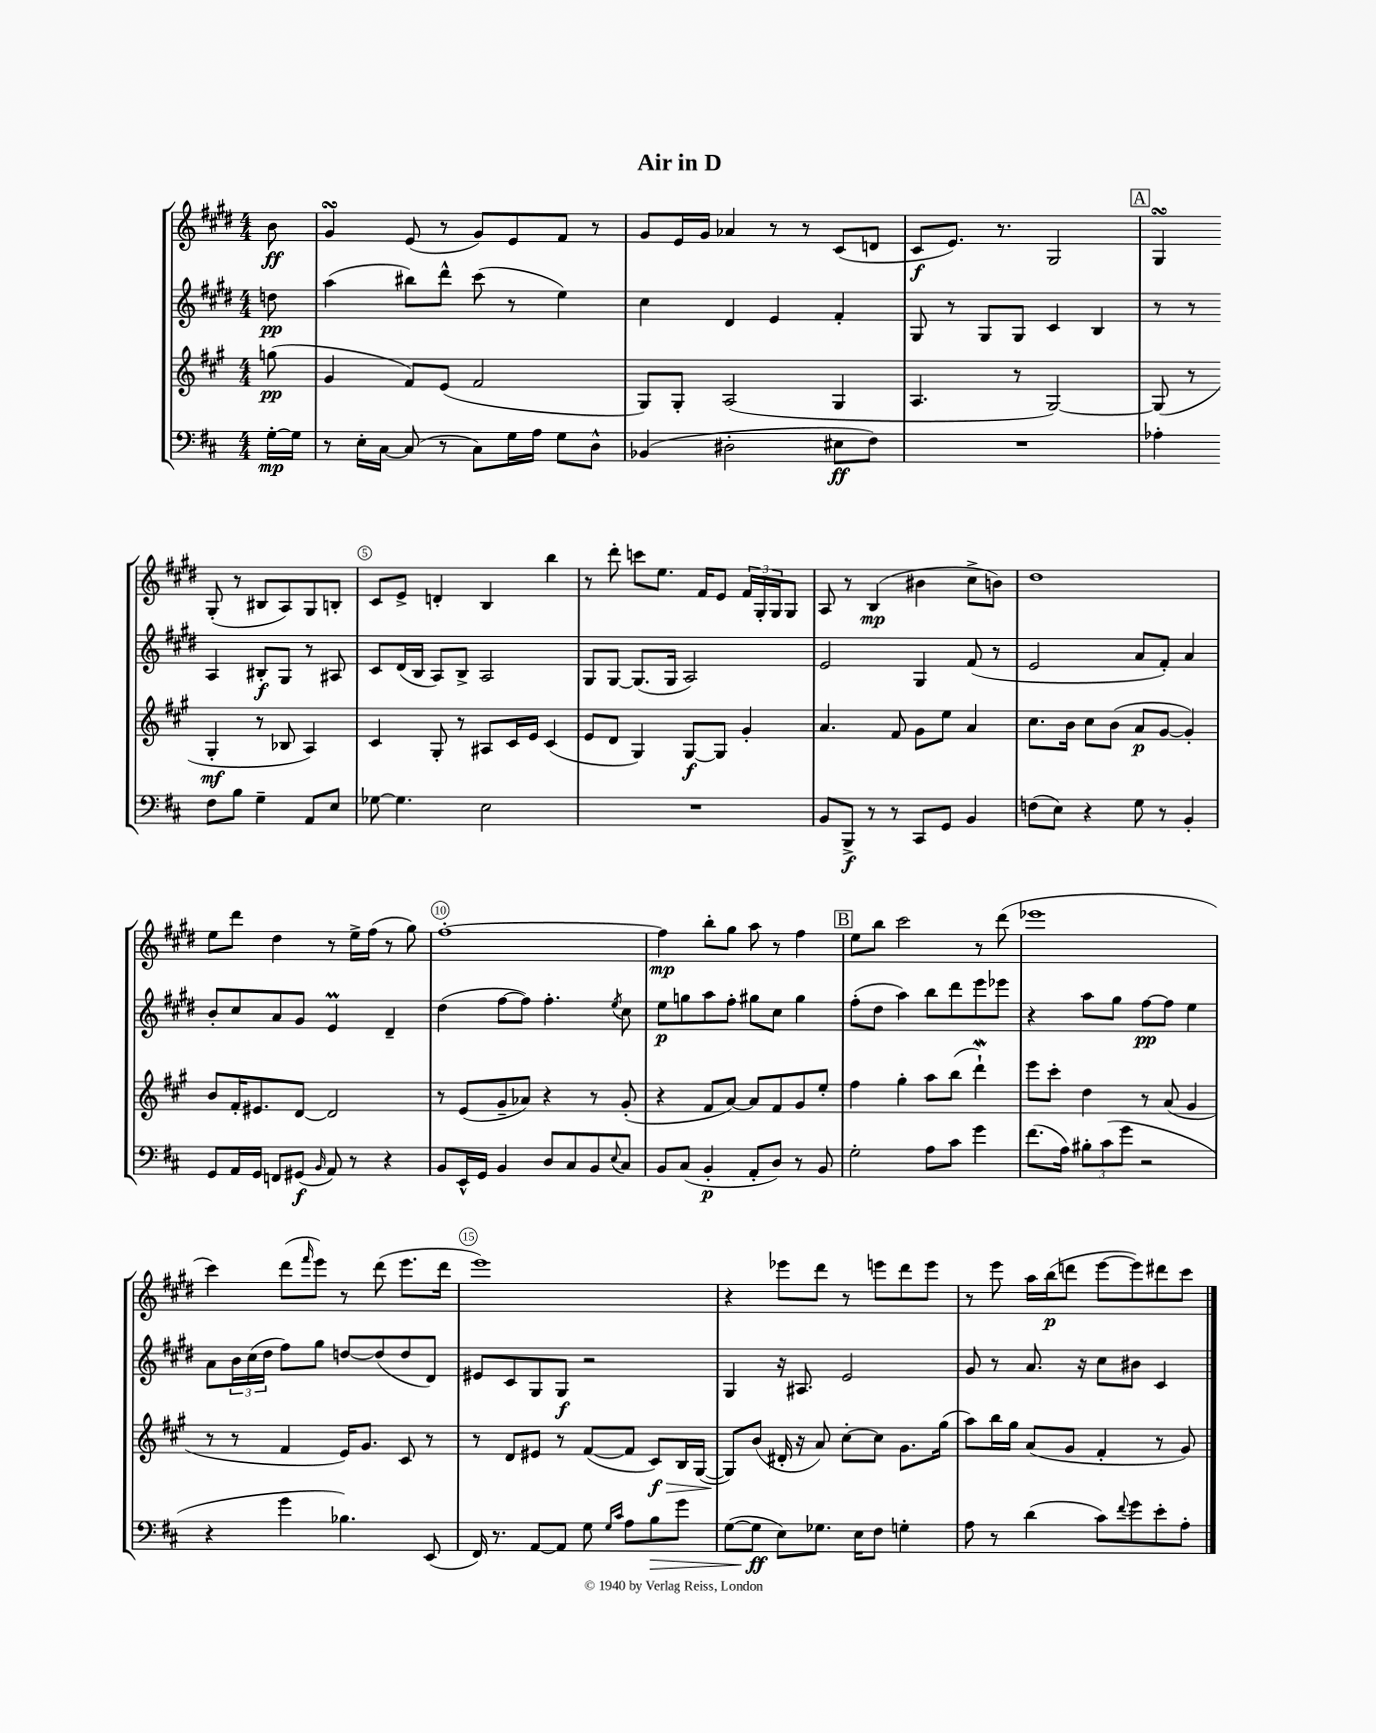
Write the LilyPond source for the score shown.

\header { title = "Air in D" }
<<
\new StaffGroup <<
\new Staff = "s0" {
    \clef treble \key e \major \numericTimeSignature \time 4/4 \partial 8
    b'8\ff |
    gis'4\turn e'8( r8 gis'8) e'8 fis'8 r8 |
    gis'8 e'16 gis'16 aes'4 r8 r8 cis'8( d'8 |
    cis'8\f e'8.) r8. gis2 |
    \mark \markup { \box "A" } gis4\turn gis8-.( r8 bis8 a8) gis8 b8-. |
    cis'8 e'8-> d'4-. b4 b''4 |
    r8 dis'''8-. c'''8 e''8. fis'16 e'8 \tuplet 3/2 { fis'16 gis16-. gis16 } gis8 |
    a8 r8 b4\mp( bis'4 cis''8-> b'8) |
    dis''1 |
    e''8 dis'''8 dis''4 r8 e''16-> fis''16( r8 gis''8) |
    fis''1~-. |
    fis''4\mp b''8-. gis''8 a''8 r8 fis''4 |
    \mark \markup { \box "B" } e''8 b''8 cis'''2 r8 dis'''8( |
    ees'''1 |
    cis'''4) dis'''8( \grace { fis'''16 } e'''8) r8 dis'''8( e'''8. dis'''16 |
    e'''1) |
    r4 ees'''8 dis'''8 r8 e'''8 dis'''8 e'''8 |
    r8 e'''8 a''16 b''16\p( d'''8 e'''8~ e'''8) dis'''8 cis'''8 \bar "|." |
}
\new Staff = "s1" {
    \clef treble \key e \major \numericTimeSignature \time 4/4 \partial 8
    d''8\pp |
    a''4( bis''8) dis'''8-^ cis'''8( r8 e''4) |
    cis''4 dis'4 e'4 fis'4-. |
    gis8 r8 gis8 gis8 cis'4 b4 |
    \mark \markup { \box "A" } r8 r8 a4 bis8-.\f gis8 r8 ais8 |
    cis'8 dis'16( b16 a8) b8-> a2 |
    gis8 gis8~ gis8.( gis16 a2) |
    e'2 gis4 fis'8( r8 |
    e'2 a'8 fis'8-.) a'4 |
    b'8-. cis''8 a'8 gis'8 e'4\prall dis'4-- |
    dis''4( fis''8~ fis''8) fis''4.-. \acciaccatura { e''8 } cis''8 |
    e''8\p g''8 a''8 fis''8-. gis''8 cis''8 gis''4 |
    \mark \markup { \box "B" } fis''8-.( dis''8 a''4) b''8 dis'''8 e'''8 ees'''8 |
    r4 a''8 gis''8 fis''8~\pp fis''8 e''4 |
    a'8 \tuplet 3/2 { b'16 cis''16( dis''16 } fis''8) gis''8 d''8~ d''8( d''8 dis'8) |
    eis'8 cis'8 gis8 gis8\f r2 |
    gis4 r16 ais8. e'2 |
    gis'8 r8 a'8. r16 cis''8 bis'8 cis'4 \bar "|." |
}
\new Staff = "s2" {
    \clef treble \key a \major \numericTimeSignature \time 4/4 \partial 8
    g''8\pp( |
    gis'4 fis'8) e'8( fis'2 |
    gis8) gis8-. a2( gis4 |
    a4. r8 gis2~) |
    \mark \markup { \box "A" } gis8( r8 gis4-.\mf r8 bes8 a4) |
    cis'4 gis8-. r8 ais8 cis'16 e'16 cis'4( |
    e'8 d'8 gis4) gis8~\f gis8 gis'4-. |
    a'4. fis'8 gis'8 e''8 a'4 |
    cis''8. b'16 cis''8 b'8( a'8\p gis'8~ gis'4-.) |
    b'8 fis'16-. eis'8. d'8~ d'2 |
    r8 e'8( gis'8-- aes'8) r4 r8 gis'8-.( |
    r4 fis'8 a'8~) a'8 fis'8 gis'8 e''8-. |
    \mark \markup { \box "B" } fis''4 gis''4-. a''8 b''8( d'''4-!\mordent) |
    e'''8 cis'''8-. d''4 r8 a'8( gis'4 |
    r8 r8 fis'4 e'16) gis'8. cis'8 r8 |
    r8 d'8 eis'8 r8 fis'8~( fis'8 cis'8\f\>) b16 gis16~( |
    gis8\!) b'8( dis'16-. r16 a'8) cis''8~-. cis''8 gis'8. gis''16( |
    a''8) b''16 gis''16 a'8( gis'8 fis'4-. r8 gis'8) \bar "|." |
}
\new Staff = "s3" {
    \clef bass \key d \major \numericTimeSignature \time 4/4 \partial 8
    g16~-.\mp g16 |
    r8 e16-. cis16~ cis8( r8 cis8) g16 a16 g8 d8-^ |
    bes,4( dis2-. eis8\ff fis8) |
    R1 |
    \mark \markup { \box "A" } aes4-. fis8 b8 g4-- a,8 e8 |
    ges8~ ges4. e2 |
    R1 |
    b,8 b,,8->\f r8 r8 cis,8 g,8 b,4 |
    f8( e8) r4 g8 r8 b,4-. |
    g,8 a,16 g,16 f,8 gis,8\f( \grace { b,16 } a,8) r8 r4 |
    b,8 e,16-^ g,16 b,4 d8 cis8 b,8 \appoggiatura { e8 } cis8 |
    b,8 cis8( b,4-.\p a,8-. d8) r8 b,8 |
    \mark \markup { \box "B" } g2-. a8 cis'8 g'4 |
    fis'8.( a16) \tuplet 3/2 { bis8-. cis'8( g'8 } r2 |
    r4 g'4 bes4.) e,8( |
    fis,16) r8. a,8~ a,8 g8 \grace { g16 cis'16 } a8 b8\> g'8 |
    g8~( g8\ff\! e8) ges8. e16 fis8 g4-. |
    a8 r8 d'4( cis'8) \appoggiatura { fis'8 } g'8 e'8-. a8-. \bar "|." |
}
>>
>>
\layout { \context { \Score \override BarNumber.break-visibility = ##(#f #t #t) barNumberVisibility = #(every-nth-bar-number-visible 5) \override BarNumber.stencil = #(make-stencil-circler 0.1 0.3 ly:text-interface::print) } }
